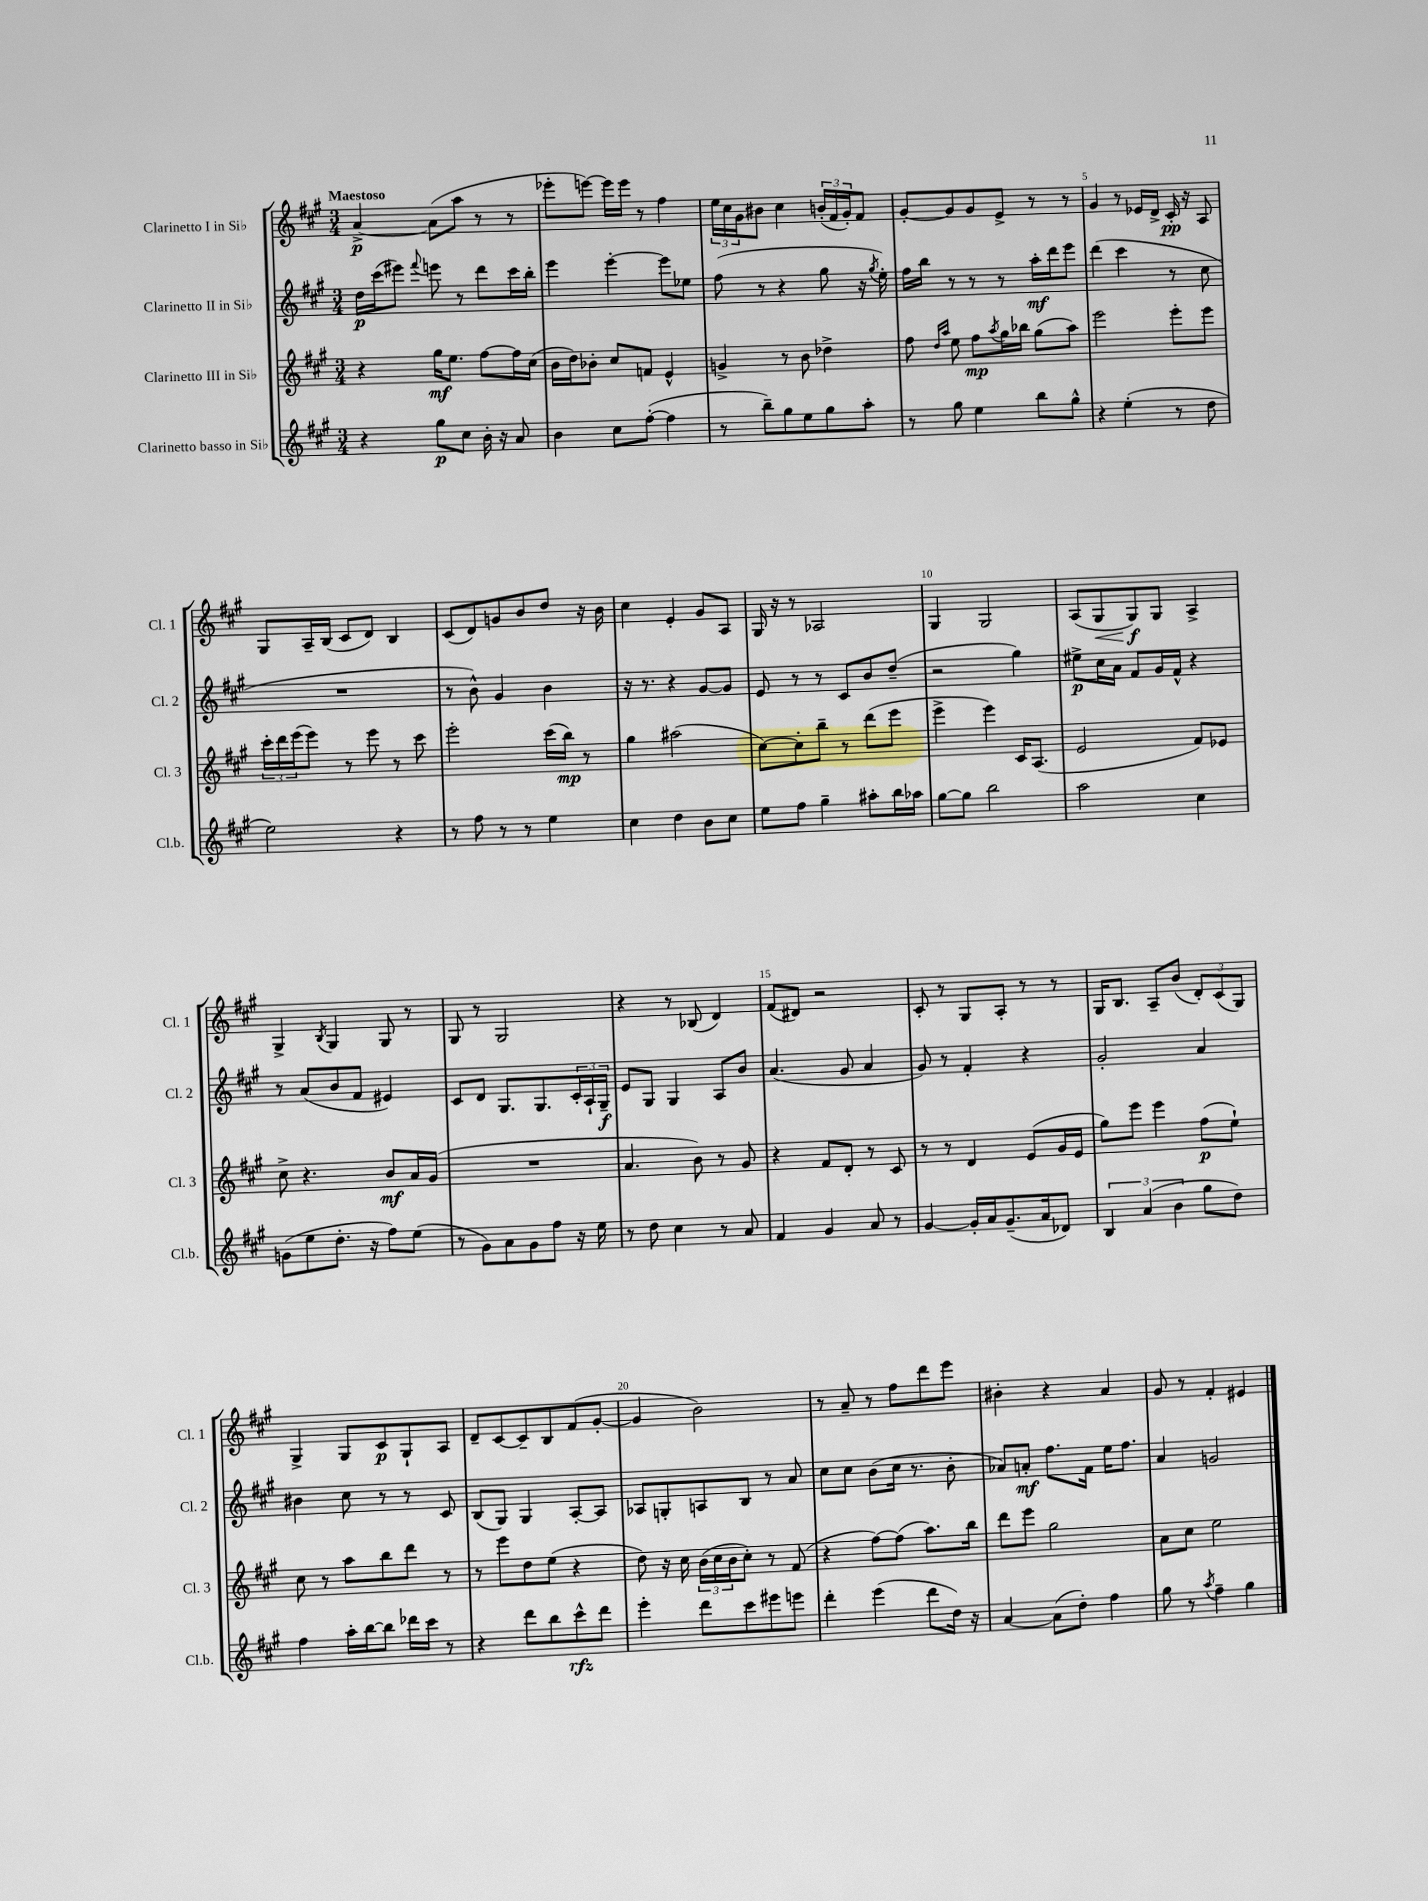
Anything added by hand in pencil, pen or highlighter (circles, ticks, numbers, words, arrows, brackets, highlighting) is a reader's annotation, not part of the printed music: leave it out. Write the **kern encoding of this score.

**kern	**kern	**kern	**kern
*staff4	*staff3	*staff2	*staff1
*clefG2	*clefG2	*clefG2	*clefG2
*k[f#c#g#]	*k[f#c#g#]	*k[f#c#g#]	*k[f#c#g#]
*M3/4	*M3/4	*M3/4	*M3/4
4r	4r	16dd\LL	[4a^/
.	.	(16ccc#\J	.
.	.	8eee#\J)	.
.	.	8qqfff#/	.
8gg#\L	16gg#\LK	8eee\	(8a\]L
.	8.ee\J	.	.
8cc#\J	.	8r	8aa\J
16b'\	[8ff#\L	8ddd\L	8r
16r	.	.	.
8a/	16ff#\]L	16ccc#\L	8r
.	(16cc#\JJ	16bb'\JJ	.
=	=	=	=
4b\	16b\LL	4eee\	8eee-'\L
.	16dd\J)	.	.
.	8b-'\J	.	[8eee\J)
8cc#\L	8cc#/L	[4eee'\	16eee\]LL
.	.	.	16eee\JJ
([8ff#'\J	8f/J	.	8r
4ff#\]	4e^^/	8eee\]L	4ff#\
.	.	8ee-\J	.
=	=	=	=
8r	4g^/	(8ff#\	24ee\LL
.	.	.	24cc#\
.	.	.	24g#\J
8bb~\L)	.	8r	8b#\J
8gg#\	8r	4r	4cc#\
8ee\	8b\	.	.
8gg#\	4dd-^\	8gg#\	(24b'/LL
.	.	.	24f#/
.	.	.	24g#'/J)
8aa'\J	.	16r	8f#/J
.	.	8qgg#/	.
.	.	16ee'\)	.
=	=	=	=
8r	8ff#\	16ff#\LL	[8g#'/L
.	.	16bb\JJ	.
.	16qqdd/LL	.	.
.	16qqaa/JJ	.	.
8gg#\	8ee\	8r	8g#/]
4ee\	8ff#\L	8r	8g#/
.	8qaa/	.	.
.	16gg#\L	8r	8e^/J
.	16bb-\JJ	.	.
8bb\L	(8gg#\L	16aa'\LL	8r
.	.	16ddd\J	.
8gg#^^\J	8aa\J)	8eee\J	8r
=	=	=	=
4r	2eee\	(4ddd\	4g#/
(4ee'\	.	4ccc#\	8r
.	.	.	16e-/LL
.	.	.	16d^/JJ
8r	8eee'\L	8r	16c#'/
.	.	.	16r
8dd\	8eee\J	8cc#\	8A/
=	=	=	=
2ee\)	24ccc#'\LL	2.r	8G#/L
.	24ddd\	.	.
.	(24eee\J	.	.
.	8eee\J)	.	16A~/L
.	.	.	(16B/JJ
.	8r	.	8c#/L
.	8eee\	.	8d/J)
4r	8r	.	4B/
.	8ccc#\	.	.
=	=	=	=
8r	2eee'\	8r	(8c#/L
8ff#\	.	8b^^\)	8d/)
8r	.	4g#/	8g/
8r	.	.	8b/
4ee\	(16ccc#\LL	4b\	8dd/J
.	16bb\JJ)	.	.
.	8r	.	16r
.	.	.	16b\
=	=	=	=
4cc#\	4gg#\	16r	4cc#\
.	.	8.r	.
4dd\	(2aa#\	4r	4e'/
8b\L	.	[8g#/L	8g#/L
8cc#\J	.	8g#/]J	8A/J
=	=	=	=
8ee\L	[8cc#\L)	8e/	16G#/
.	.	.	16r
8ff#\J	8cc#'\]	8r	8r
4gg#~\	8bb~\J	8r	2A-/
.	8r	8c#/L	.
8aa#'\L	(8ddd\L	8b/	.
16bb\L	8eee\J	(8dd~/J	.
16aa-\JJ	.	.	.
=	=	=	=
[8gg#\L	4eee^\	2r	4G#/
8gg#\]J	.	.	.
2bb\	4eee\)	.	2G#/
.	16c#/LK	4gg#\)	.
.	(8.A/J	.	.
=	=	=	=
2aa\	2e/	8ee#^\L	(8A/L
.	.	16cc#\L	8G#/
.	.	16a\JJ	.
.	.	8f#/L	8G#/)
.	.	16g#/L	8G#/J
.	.	16f#^^/JJ	.
4cc#\	8f#/L)	4r	4A^/
.	8e-/J	.	.
=	=	=	=
(8g\L	8cc#^\	8r	4G#^/
8ee\	4.r	(8a/L	.
.	.	.	8qB/
8.dd'\J	.	8b/	4G#/
.	.	8f#/J	.
16r	.	.	.
8ff#\L)	8b/L	4e#/)	8G#/
(8ee\J	16a/L	.	8r
.	(16g#/JJ	.	.
=	=	=	=
8r	2.r	8c#/L	8G#/
8g#\L)	.	8d/J	8r
8a\	.	8.G#/L	2G#/
8g#\	.	.	.
.	.	8.G#/	.
8ff#\J	.	.	.
16r	.	24c#'/L	.
.	.	24A`/	.
16ee\	.	.	.
.	.	24G#~/JJ	.
=	=	=	=
8r	4.a/	8e/L	4r
8dd\	.	8G#/J	.
4cc#\	.	4G#/	8r
.	8b\)	.	(8B-/
8r	8r	8A/L	4d/)
8a/	8g#/	8b/J	.
=	=	=	=
4f#/	4r	(4.a/	(8f#/L
.	.	.	8d#/J)
4g#/	8f#/L	.	2r
.	8d'/J	8g#/	.
8a/	8r	4a/	.
8r	8c#/	.	.
=	=	=	=
[4g#/	8r	8g#/)	8c#'/
.	8r	8r	8r
16g#'/]LL	4d/	4f#'/	8G#/L
16a/J	.	.	.
(8.g#~/	.	.	8A'/J
.	(8e/L	4r	8r
16a/k	.	.	.
8d-/J)	16g#/L	.	8r
.	16e/JJ	.	.
=	=	=	=
6B/	8gg#\L)	2g#'/	16G#/LK
.	.	.	8.B/J
.	8eee\J	.	.
(6a/	.	.	.
.	4eee\	.	8A~/L
6b\	.	.	.
.	.	.	(8b/J
8gg#\L	(8ff#\L	4a/	12d'/L)
.	.	.	(12c#/
8dd\J)	8ee`\J)	.	.
.	.	.	12G#/J)
=	=	=	=
4ff#\	8cc#\	4b#\	4G#^/
.	8r	.	.
16aa'\LL	8aa\L	8cc#\	8G#/L
[16bb\J	.	.	.
8bb\]J	8bb\	8r	8c#/
16ddd-\LL	8ddd\J	8r	8G#`/
16ccc#\JJ	.	.	.
8r	8r	8c#/	8A/J
=	=	=	=
4r	8r	(8B/L	8d~/L
.	8eee\L	8G#/J)	[8c#/
8ddd\L	8dd\	4G#/	8c#~/]
8bb\	(8ee\J	.	8B/
8ccc#^^\	4r	[8A'/L	(8f#/
8ddd\J	.	8A/]J	[8g#'/J
=	=	=	=
4eee'\	8dd\)	8A-/L	4g#/]
.	16r	8G'/	.
.	16cc#\	.	.
8ddd\L	(24b\LL	8A/	2b\)
.	24cc#\	.	.
.	24b\J	.	.
8ccc#\	8cc#'\J)	8B/J	.
8eee#\	8r	8r	.
8eee\J	(8f#/	8a/	.
=	=	=	=
4ddd'\	4r	8cc#\L	8r
.	.	8cc#\J	8a~/
(4eee\	[8ff#\L)	(8b\L	8r
.	(8ff#\]J	16cc#\Jk	8ff#\L
.	.	8.r	.
8ddd\L	8.aa\L)	.	8ddd\
16dd\Jk)	.	8b'\	8eee\J
16r	16bb\Jk	.	.
=	=	=	=
[4a/	8ddd\L	8a-/L)	4b#'\
.	8eee\J	8a'/J	.
(8a\]L	2gg#\	8.ff#\L	4r
8dd'\J)	.	.	.
.	.	16f#\Jk	.
4ff#\	.	16ee\LK	4a/
.	.	8.ff#\J	.
=	=	=	=
8gg#\	8a\L	4a/	8g#/
8r	8cc#\J	.	8r
8qaa/	.	.	.
4ff#~\	2ee\	2g/	4f#'/
4gg#\	.	.	4e#/
==	==	==	==
*-	*-	*-	*-
